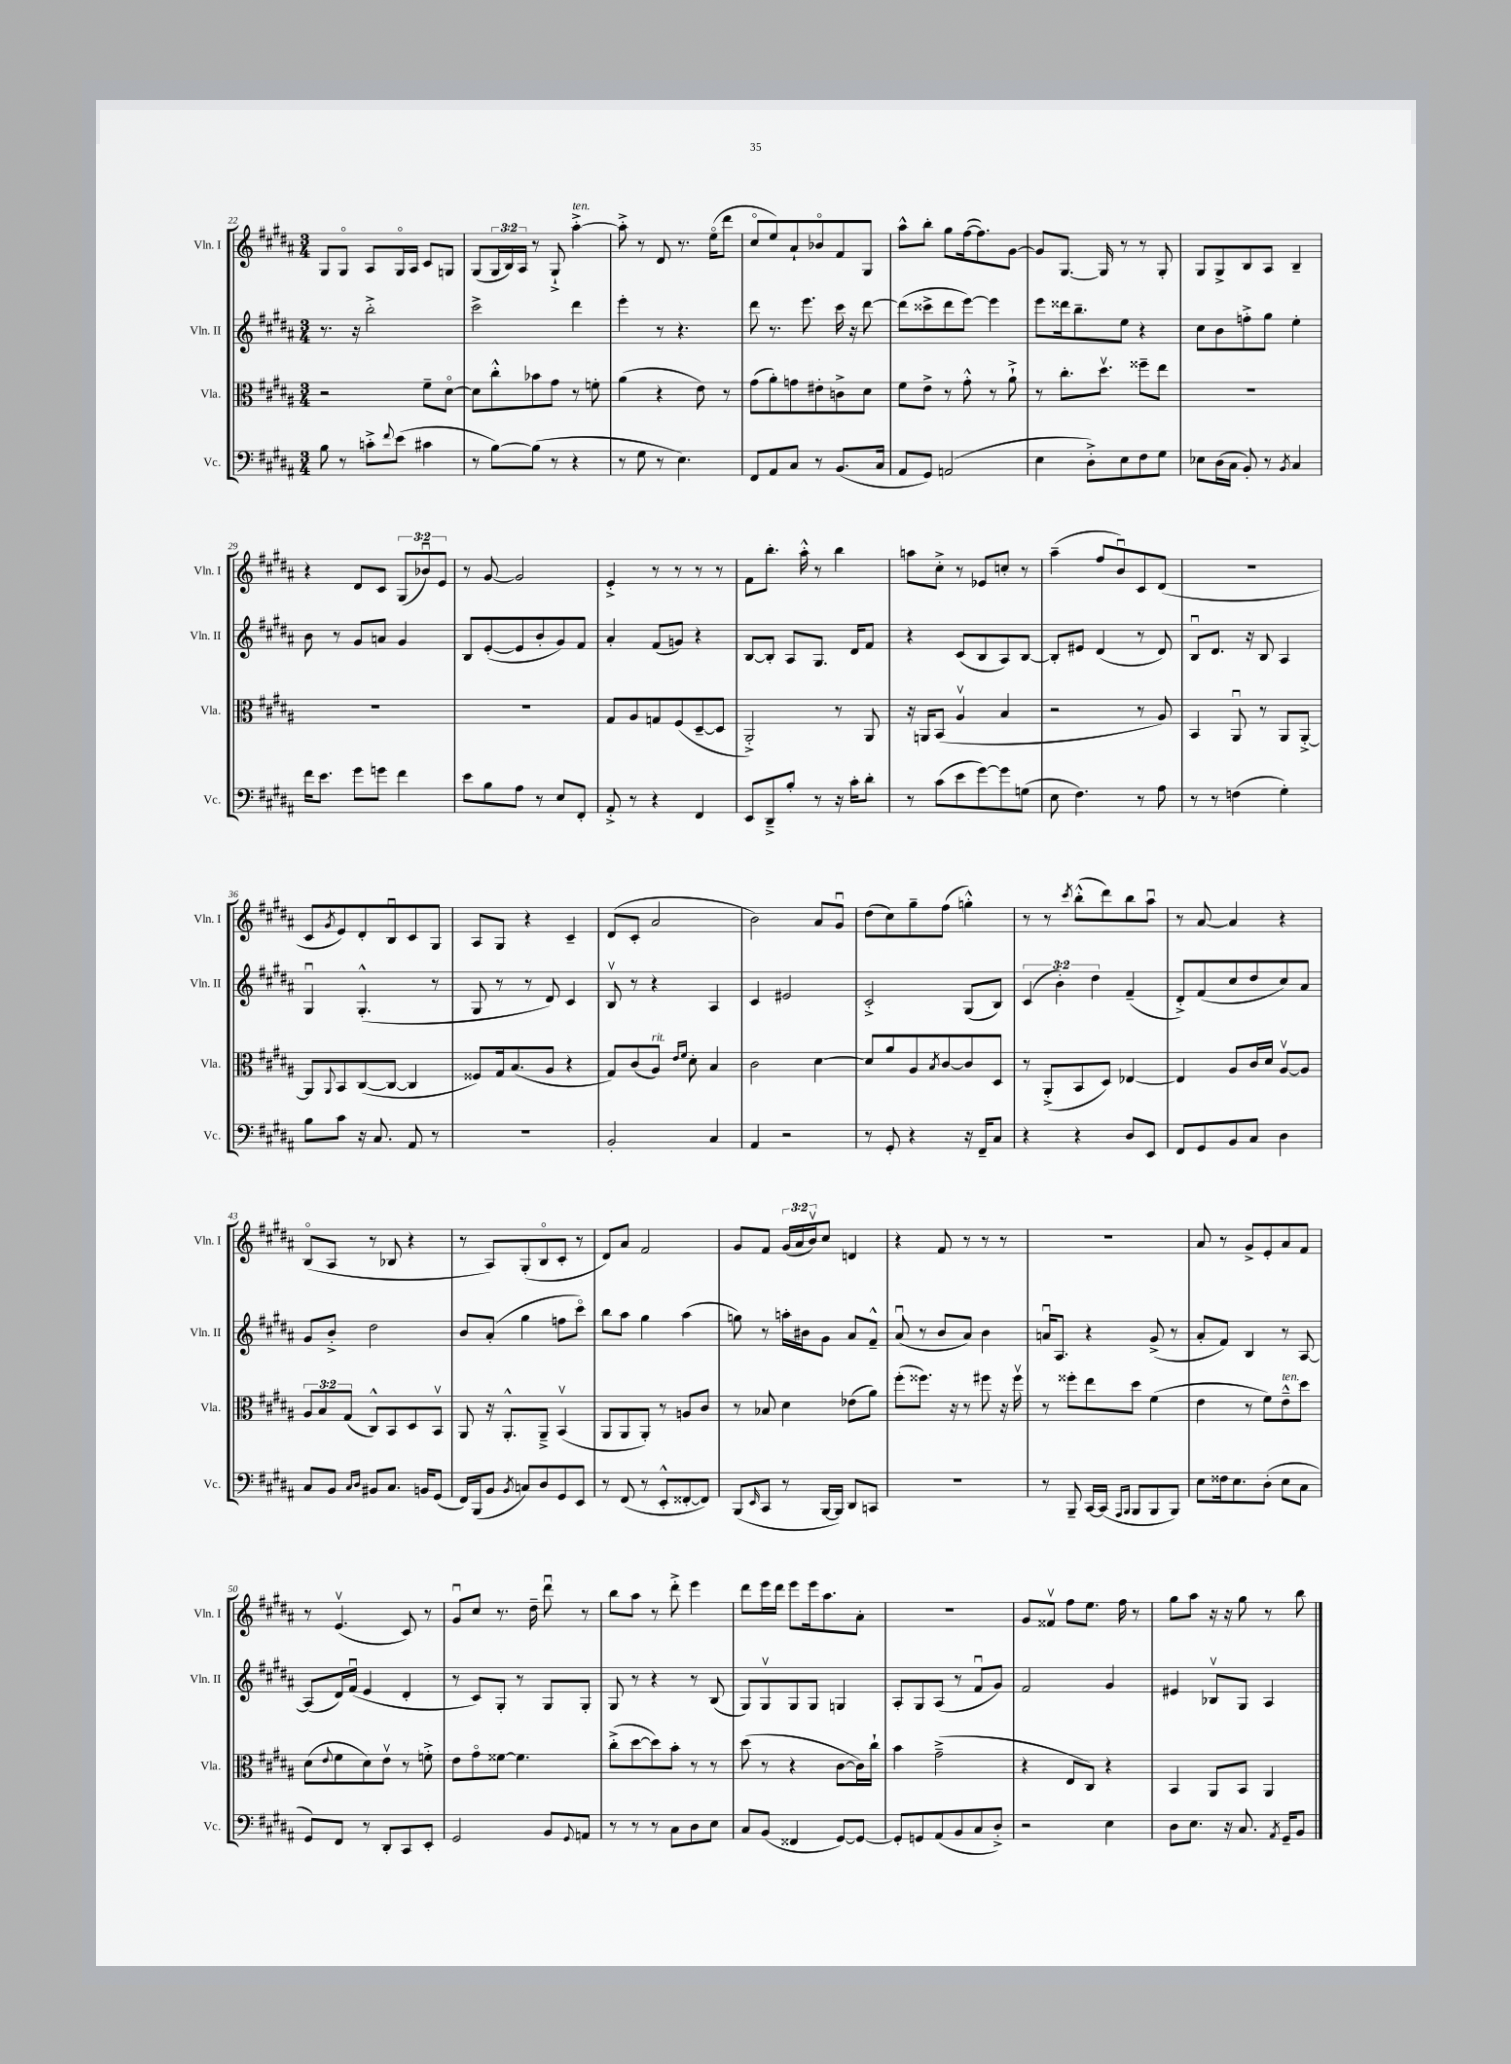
<<
\new StaffGroup <<
\new Staff = "s0" \with { instrumentName = "Vln. I" shortInstrumentName = "Vln. I" } {
    \clef treble \key b \major \numericTimeSignature \time 3/4 \override Staff.TupletNumber.text = #tuplet-number::calc-fraction-text
    gis8 gis8\flageolet ais8 gis16\flageolet ais16 cis'8 g8 |
    gis8( \tuplet 3/2 { gis16 b16) ais16 } r8 gis8-!-> ais''4~-.->^\markup { \italic "ten." } |
    ais''8-.-> r8 dis'8 r8. e''16\flageolet( dis'''8 |
    cis''8\flageolet e''8) ais'8-! bes'8\flageolet fis'8 gis8 |
    ais''8-^ b''8-. gis''8 fis''16~( fis''8.) gis'8~ |
    gis'8 gis8.~ gis16 r8 r8 gis8-. |
    gis8 gis8-> b8 ais8 b4-- |
    r4 dis'8 cis'8 \tuplet 3/2 { gis8( bes'8\downbow) e'8 } |
    r8 gis'8~ gis'2 |
    e'4-.-> r8 r8 r8 r8 |
    fis'8 b''8.-. ais''16-.-^ r8 b''4 |
    a''8 cis''8-.-> r8 ees'8 c''8-. r8 |
    ais''4--( fis''8 b'8\downbow) cis'8 dis'8( |
    R2. |
    cis'8 \acciaccatura { gis'8 } e'8) dis'8-. b8\downbow cis'8 gis8 |
    ais8 gis8 r4 cis'4-- |
    dis'8( cis'8-. ais'2 |
    b'2) ais'8 gis'8\downbow |
    dis''8( cis''8) gis''8-- fis''8( g''4-.-^) |
    r8 r8 \acciaccatura { cis'''8 } b''8-.-^( dis'''8) b''8 ais''8\downbow |
    r8 ais'8~ ais'4 r4 |
    b8\flageolet( ais8 r8 bes8 r4 |
    r8 ais8) gis8-.( b8\flageolet cis'8-. r8 |
    dis'8) ais'8 fis'2 |
    gis'8 fis'8 \tuplet 3/2 { gis'16( ais'16 b'16\upbow) } cis''8 d'4 |
    r4 fis'8 r8 r8 r8 |
    R2. |
    ais'8 r8 gis'8-> e'8-. ais'8 fis'8 |
    r8 e'4.\upbow( cis'8) r8 |
    gis'8\downbow cis''8 r8. dis''16-- dis'''8\downbow r8 |
    b''8 ais''8 r8 dis'''8-.-> e'''4 |
    dis'''8 e'''16 dis'''16 e'''8 e'''16 ais''8. ais'8-. |
    R2. |
    gis'8 fisis'8\upbow fis''8 e''8. fis''16 r8 |
    gis''8 ais''8 r16 r16 gis''8 r8 b''8 \bar "|." |
}
\new Staff = "s1" \with { instrumentName = "Vln. II" shortInstrumentName = "Vln. II" } {
    \clef treble \key b \major \numericTimeSignature \time 3/4 \override Staff.TupletNumber.text = #tuplet-number::calc-fraction-text
    r8. r16 b''2-.-> |
    cis'''2-> dis'''4 |
    e'''4-. r8 r4. |
    dis'''8 r8. e'''8. cis'''16 r16 dis'''8~ |
    dis'''8( cisis'''8-> dis'''8 e'''8~) e'''4 |
    e'''8 disis'''16 b''8.-- e''8 r4 |
    cis''8 b'8 f''8-.-> gis''8 e''4-. |
    b'8 r8 gis'8 a'8 gis'4 |
    b8 e'8~-.( e'8 b'8-. gis'8) fis'8 |
    ais'4-. fis'8( g'8) r4 |
    b8~ b8-. ais8 gis8. dis'16 fis'8 |
    r4 cis'8( b8 ais8) b8~ |
    b8-. eis'8 dis'4( r8 dis'8) |
    b8\downbow dis'8. r16 b8 ais4 |
    gis4\downbow gis4.-.-^( r8 |
    gis8 r8 r8 dis'8) cis'4 |
    b8\upbow r8 r4 ais4 |
    cis'4 eis'2 |
    cis'2-.-> gis8( b8) |
    \tuplet 3/2 { cis'4( b'4-.) dis''4 } fis'4--( |
    dis'8-.->) fis'8( cis''8 dis''8 cis''8) ais'8 |
    gis'8 b'8-.-> dis''2 |
    b'8 ais'8-.( gis''4 f''8 cis'''8\flageolet) |
    b''8 ais''8 gis''4 ais''4( |
    g''8) r8 a''16-. bis'16 gis'8 ais'8 fis'8---^ |
    ais'8\downbow( r8 b'8 ais'8) b'4 |
    a'16\downbow ais8. r4 gis'8->( r8 |
    ais'8-. fis'8) b4 r8 ais8~ |
    ais8( dis'16) fis'16\downbow( e'4 dis'4-. |
    r8 cis'8) gis8-. r8 gis8 gis8-. |
    gis8 r8 r4 r8 b8( |
    gis8) gis8\upbow gis8 gis8 g4 |
    ais8-. gis8 ais8( r8 fis'8\downbow gis'8) |
    fis'2 gis'4 |
    eis'4 bes8\upbow gis8 ais4 \bar "|." |
}
\new Staff = "s2" \with { instrumentName = "Vla." shortInstrumentName = "Vla." } {
    \clef alto \key b \major \numericTimeSignature \time 3/4 \override Staff.TupletNumber.text = #tuplet-number::calc-fraction-text
    r2 fis'8-- dis'8~\flageolet |
    dis'8 cis''8-.-^ bes'8 gis'8 r8 f'8-. |
    ais'4( r4 e'8) r8 |
    gis'8( ais'8-.) g'8 eis'8-. c'8-> dis'8 |
    fis'8 e'8-> r8 gis'8-.-^ r8 ais'8-!-> |
    r8 cis''8.-. dis''8.\upbow fisis''8-- e''8 |
    R2. |
    R2. |
    R2. |
    gis8 ais8 g8 fis8( dis8~-- dis8 |
    ais,2-.->) r8 ais,8 |
    r16 a,16 b,8( ais4\upbow b4 |
    r2 r8 ais8) |
    b,4 ais,8\downbow r8 ais,8 ais,8~-.-> |
    ais,8 \appoggiatura { ais,8 } b,8 cis8~( cis8~ cis4 |
    fisis8) gis16 b8.( ais8 r4 |
    gis8) cis'8( ais8^\markup { \italic "rit." }) \grace { e'16 fis'16 } dis'8-. b4 |
    cis'2 dis'4~ |
    dis'8 ais'8 ais8 \acciaccatura { b8 } cis'8~ cis'8 dis8 |
    r8 ais,8-.->( b,8 dis8) ees4~ |
    ees4 ais8 cis'16 dis'16 ais8~\upbow ais8 |
    \tuplet 3/2 { ais8 b8 gis8( } cis8-^) b,8 dis8 b,8\upbow |
    ais,8 r16 ais,8.-.-^ ais,8---> b,4\upbow( |
    ais,8 ais,8 ais,8-.) r8 a8 cis'8 |
    r8 bes8 dis'4 ees'8( ais'8) |
    fis''8-.( fisis''8.) r16 r8 fis''8 r16 fis''16\upbow |
    r8 fisis''8-. e''8 dis''8 fis'4( |
    e'4 r8 fis'8) e'8---^^\markup { \italic "ten." } dis''8 |
    dis'8( \appoggiatura { e'8 } fis'8 dis'8) e'8\upbow r8 f'8-.-> |
    e'8 gis'8\flageolet fisis'8~ fisis'4. |
    cis''8-.->( dis''8~ dis''8) b'8-. r8 r8 |
    dis''8( r8 r4 cis'8~ cis'16) cis''16-! |
    b'4 gis'2--->( |
    r4 e8 cis8) r4 |
    b,4 ais,8 b,8 ais,4 \bar "|." |
}
\new Staff = "s3" \with { instrumentName = "Vc." shortInstrumentName = "Vc." } {
    \clef bass \key b \major \numericTimeSignature \time 3/4
    b8 r8 c'8-.-> \appoggiatura { fis'8 } e'8( cis'4 |
    r8 b8~) b8( r8 r4 |
    r8 gis8 r8 e4.) |
    fis,8 ais,8 cis8 r8 b,8.( cis16 |
    ais,8 gis,8) a,2( |
    e4 dis8-.->) e8 fis8 gis8 |
    ees8 dis16( cis16 b,8-.) r8 \acciaccatura { b,8 } cis4 |
    fis'16 e'8. gis'8 g'8 fis'4 |
    e'8 b8 ais8 r8 e8 fis,8-. |
    ais,8-.-> r8 r4 fis,4 |
    e,8 dis,8---> b8-. r8 r16 cis'16-. dis'8-. |
    r8 cis'8( e'8 gis'8~) gis'8 g8( |
    e8 fis4.) r8 ais8 |
    r8 r8 f4( gis4-.) |
    b8 cis'8 r16 cis8. ais,8 r8 |
    R2. |
    b,2-. cis4 |
    ais,4 r2 |
    r8 gis,8-. r4 r16 fis,16-- cis8 |
    r4 r4 dis8 e,8 |
    fis,8 gis,8 b,8 cis8 dis4 |
    cis8 b,8 \grace { cis16 dis16 } bis,8 cis8. b,16 gis,8( |
    fis,16) b,,16( b,8 \acciaccatura { b,8 } c8) dis8 gis,8 e,8 |
    r8 fis,8( r8 e,8-.-^ fisis,8~-. fisis,8) |
    b,,8( \grace { e,16 } cis,8 r8 b,,16~ b,,16) dis,8 c,8 |
    R2. |
    r8 b,,8-- cis,16~ cis,16( \grace { ais,,16 b,,16 } b,,8 b,,8 b,,8) |
    e8 fisis16 e8. dis8-.( e8 cis8 |
    gis,8) fis,8 r8 dis,8-. cis,8 e,8-. |
    gis,2 b,8 \appoggiatura { gis,8 } a,8 |
    r8 r8 r8 cis8 dis8 e8 |
    cis8 b,8( fisis,4 gis,8~) gis,8~ |
    gis,8-. g,8 ais,8( b,8 cis8 dis8-.->) |
    r2 e4 |
    dis8 e8. r16 cis8. \acciaccatura { ais,8 } gis,16-- b,8 \bar "|." |
}
>>
>>
\layout { \context { \Score currentBarNumber = #22 } }
